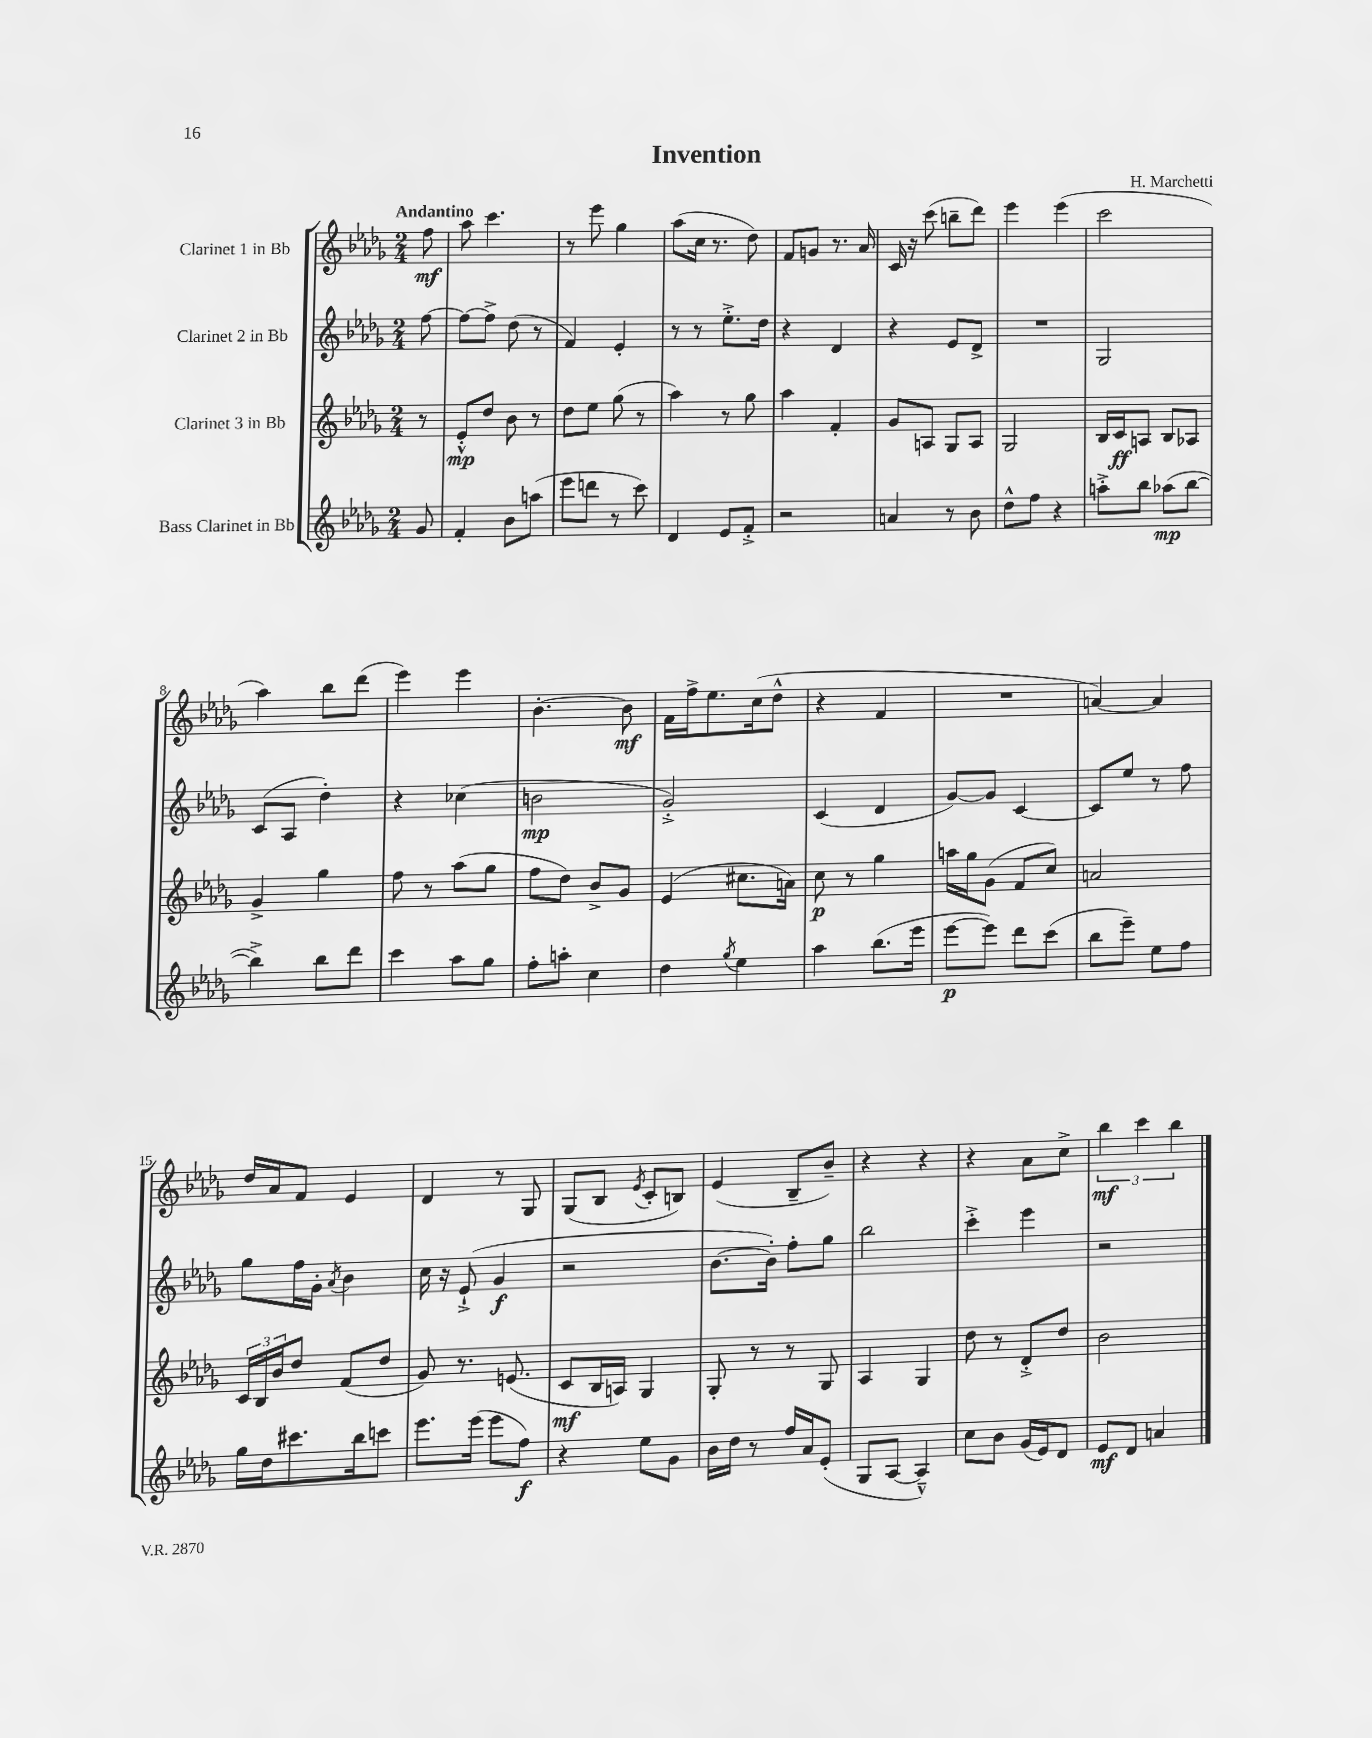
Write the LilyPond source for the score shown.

\header { title = "Invention" composer = "H. Marchetti" }
<<
\new StaffGroup <<
\new Staff = "s0" \with { instrumentName = "Clarinet 1 in Bb" } {
    \clef treble \key des \major \numericTimeSignature \time 2/4 \partial 8 \tempo "Andantino"
    f''8\mf |
    aes''8 c'''4. |
    r8 ees'''8 ges''4 |
    aes''8( c''16 r8. des''8) |
    f'8 g'8 r8. aes'16 |
    c'16 r16 c'''8( b''8-- des'''8) |
    ees'''4 ees'''4( |
    c'''2 |
    aes''4) bes''8 des'''8( |
    ees'''4) ees'''4 |
    bes'4.~-. bes'8\mf |
    f'16 f''16-> ees''8. c''16( des''8-^ |
    r4 f'4 |
    R2 |
    a'4~) a'4 |
    des''16 aes'16 f'8 ees'4 |
    des'4 r8 ges8 |
    ges8( bes8 \acciaccatura { ees'8 } c'8-. b8) |
    ees'4( bes8-- bes'8--) |
    r4 r4 |
    r4 aes'8 c''8-> |
    \tuplet 3/2 { bes''4\mf c'''4 bes''4 } \bar "|." |
}
\new Staff = "s1" \with { instrumentName = "Clarinet 2 in Bb" } {
    \clef treble \key des \major \numericTimeSignature \time 2/4 \partial 8
    f''8~ |
    f''8~ f''8-> des''8( r8 |
    f'4) ees'4-. |
    r8 r8 ees''8.-.-> des''16 |
    r4 des'4 |
    r4 ees'8 des'8-> |
    R2 |
    ges2 |
    c'8( aes8 des''4-.) |
    r4 ces''4( |
    b'2\mp |
    ges'2-.->) |
    c'4( des'4 |
    ges'8~) ges'8 c'4~ |
    c'8 ees''8 r8 f''8 |
    ges''8 f''16 ges'16-. \acciaccatura { aes'8 } bes'4 |
    c''16 r16 ees'8-!->( ges'4\f |
    r2 |
    bes'8.~ bes'16-.) f''8-. ges''8 |
    bes''2 |
    c'''4-.-> ees'''4 |
    r2 \bar "|." |
}
\new Staff = "s2" \with { instrumentName = "Clarinet 3 in Bb" } {
    \clef treble \key des \major \numericTimeSignature \time 2/4 \partial 8
    r8 |
    ees'8-.-^\mp des''8 bes'8 r8 |
    des''8 ees''8 ges''8( r8 |
    aes''4) r8 ges''8 |
    aes''4 f'4-. |
    ges'8 a8 ges8 a8 |
    ges2 |
    bes16 c'16\ff a8 bes8 aes8 |
    ges'4-> ges''4 |
    f''8 r8 aes''8( ges''8 |
    f''8 des''8) bes'8-> ges'8 |
    ees'4( cis''8. a'16) |
    c''8\p r8 ges''4 |
    a''16 ges''16 ges'8( f'8 c''8) |
    a'2 |
    \tuplet 3/2 { c'16 bes16 bes'16 } des''8 f'8( des''8 |
    ges'8) r8. e'8.( |
    c'8\mf bes16 a16) ges4 |
    ges8-. r8 r8 ges8 |
    aes4 ges4 |
    des''8 r8 des'8-.-> des''8 |
    bes'2 \bar "|." |
}
\new Staff = "s3" \with { instrumentName = "Bass Clarinet in Bb" } {
    \clef treble \key des \major \numericTimeSignature \time 2/4 \partial 8
    ges'8 |
    f'4-. bes'8 a''8( |
    ees'''8 d'''8 r8 c'''8) |
    des'4 ees'8 f'8-.-> |
    r2 |
    a'4 r8 bes'8 |
    des''8-^ f''8 r4 |
    a''8-.-> bes''8 aes''8\mp( bes''8~ |
    bes''4->) bes''8 des'''8 |
    c'''4 aes''8 ges''8 |
    f''8-. a''8-. c''4 |
    des''4 \acciaccatura { ges''8 } ees''4 |
    aes''4 bes''8.( ees'''16 |
    ees'''8~\p ees'''8) des'''8 c'''8( |
    bes''8 ees'''8--) ees''8 f''8 |
    ges''16 des''16 cis'''8. bes''16 c'''8 |
    ees'''8. ees'''16( ees'''8 f''8\f) |
    r4 ees''8 ges'8 |
    bes'16 des''16 r8 f''16 aes'16 ees'8-.( |
    ges8 aes8~ aes4---^) |
    c''8 bes'8 ges'16( ees'16) des'8 |
    ees'8\mf des'8 a'4 \bar "|." |
}
>>
>>
